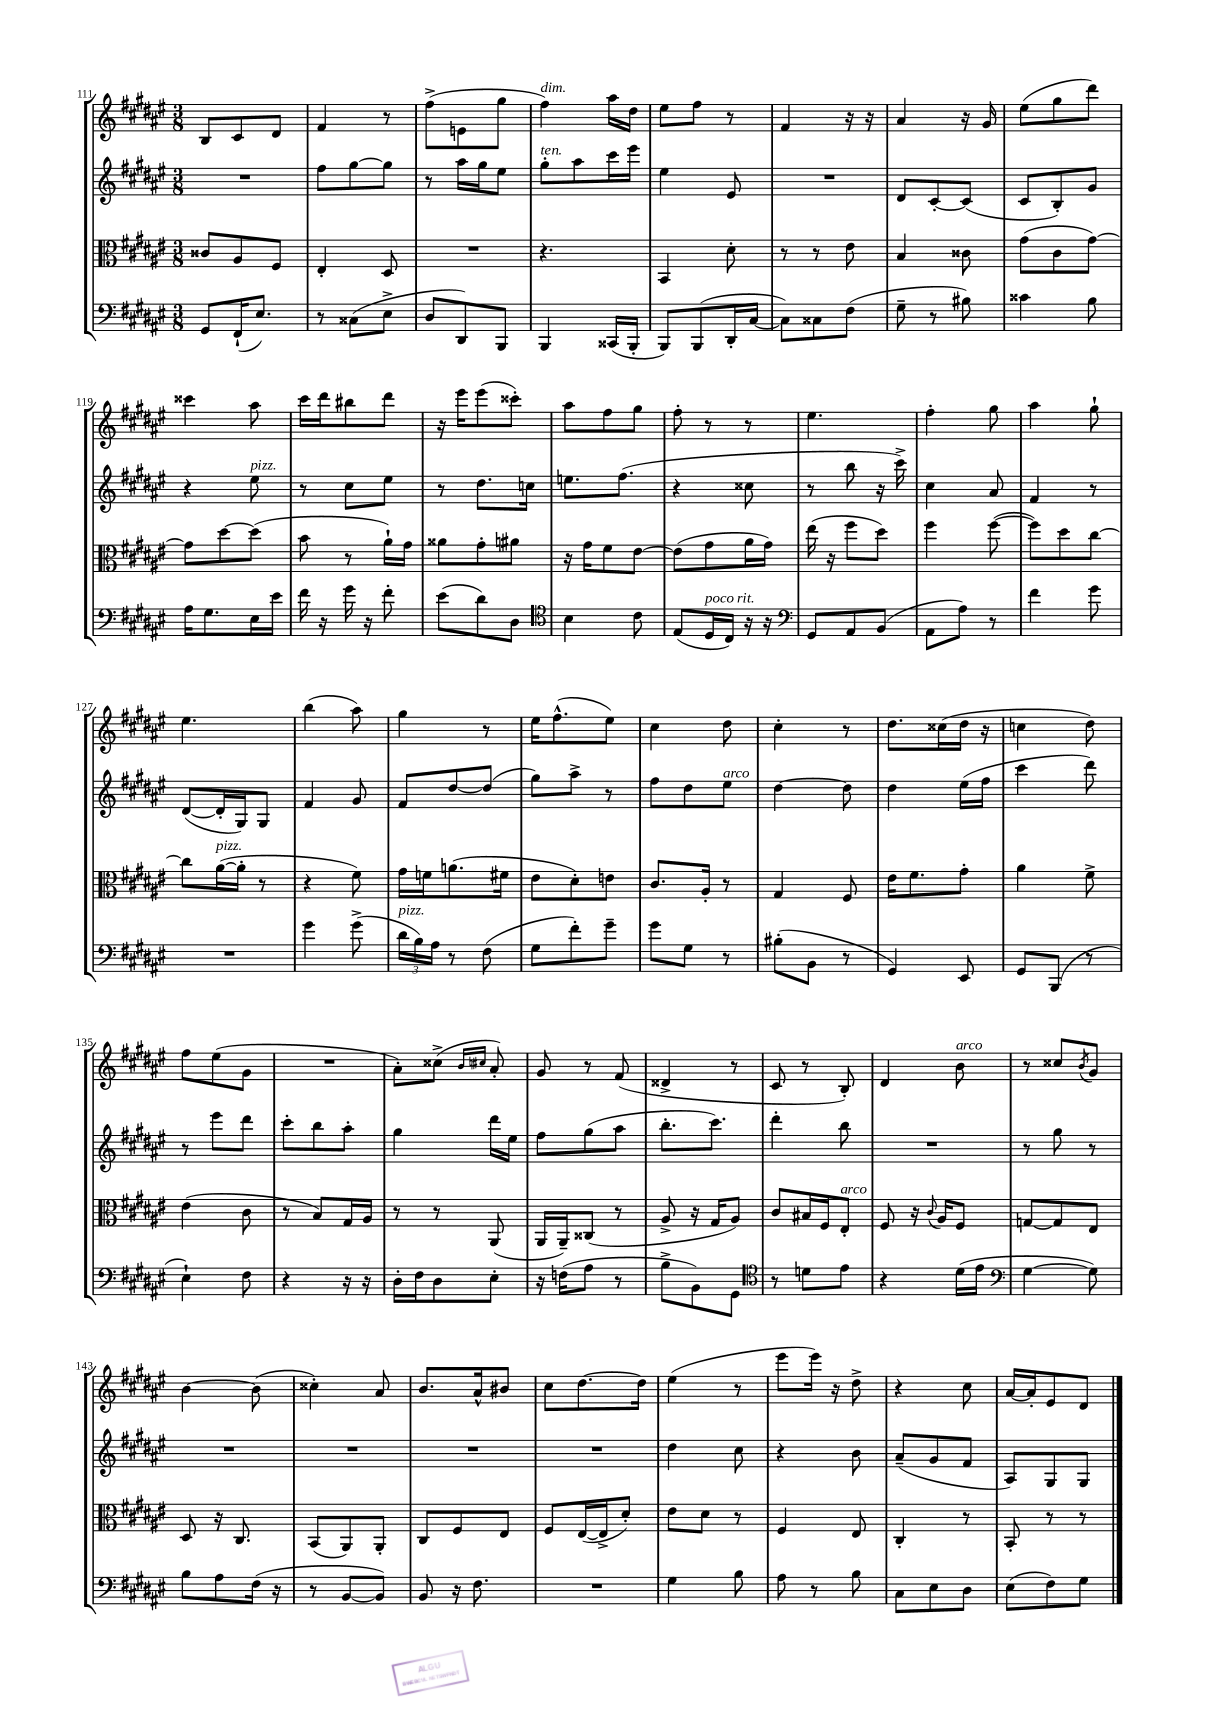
<<
\new StaffGroup <<
\new Staff = "s0" {
    \clef treble \key fis \major \numericTimeSignature \time 3/8
    b8 cis'8 dis'8 |
    fis'4 r8 |
    fis''8->( e'8 gis''8 |
    fis''4^\markup { \italic "dim." }) ais''16 dis''16 |
    eis''8 fis''8 r8 |
    fis'4 r16 r16 |
    ais'4 r16 gis'16 |
    eis''8( gis''8 dis'''8) |
    cisis'''4 ais''8 |
    cis'''16 dis'''16 bis''8 dis'''8 |
    r16 eis'''16 eis'''8( cisis'''8-.) |
    ais''8 fis''8 gis''8 |
    fis''8-. r8 r8 |
    eis''4. |
    fis''4-. gis''8 |
    ais''4 gis''8-! |
    eis''4. |
    b''4( ais''8) |
    gis''4 r8 |
    eis''16 fis''8.-^( eis''8) |
    cis''4 dis''8 |
    cis''4-. r8 |
    dis''8. cisis''16( dis''16 r16 |
    c''4 dis''8) |
    fis''8 eis''8( gis'8 |
    R4. |
    ais'8-.) cisis''8->( \grace { b'16 cis''16 } ais'8-.) |
    gis'8 r8 fis'8( |
    disis'4-> r8 |
    cis'8 r8 b8-.) |
    dis'4 b'8^\markup { \italic "arco" } |
    r8 cisis''8 \acciaccatura { b'8 } gis'8 |
    b'4~ b'8( |
    cisis''4-.) ais'8 |
    b'8. ais'16-^ bis'8 |
    cis''8 dis''8.~ dis''16 |
    eis''4( r8 |
    eis'''8 eis'''16) r16 dis''8-> |
    r4 cis''8 |
    ais'16~ ais'16-. eis'8 dis'8 \bar "|." |
}
\new Staff = "s1" {
    \clef treble \key fis \major \numericTimeSignature \time 3/8
    R4. |
    fis''8 gis''8~ gis''8 |
    r8 ais''16 gis''16 eis''8 |
    gis''8-.^\markup { \italic "ten." } ais''8 cis'''16 eis'''16 |
    eis''4 eis'8 |
    R4. |
    dis'8 cis'8~-. cis'8( |
    cis'8 b8-.) gis'8 |
    r4 eis''8^\markup { \italic "pizz." } |
    r8 cis''8 eis''8 |
    r8 dis''8. c''16 |
    e''8. fis''8.( |
    r4 cisis''8 |
    r8 b''8 r16 cis'''16->) |
    cis''4 ais'8 |
    fis'4 r8 |
    dis'8~( dis'16-. gis16) gis8 |
    fis'4 gis'8 |
    fis'8 dis''8~ dis''8( |
    gis''8) ais''8-> r8 |
    fis''8 dis''8 eis''8^\markup { \italic "arco" } |
    dis''4~ dis''8 |
    dis''4 eis''16( fis''16 |
    cis'''4 dis'''8) |
    r8 eis'''8 dis'''8 |
    cis'''8-. b''8 ais''8-. |
    gis''4 dis'''16 eis''16 |
    fis''8 gis''8( ais''8 |
    b''8.-. cis'''8.) |
    dis'''4-. b''8 |
    R4. |
    r8 gis''8 r8 |
    R4. |
    R4. |
    R4. |
    R4. |
    dis''4 cis''8 |
    r4 b'8 |
    ais'8--( gis'8 fis'8 |
    ais8) gis8 gis8 \bar "|." |
}
\new Staff = "s2" {
    \clef alto \key fis \major \numericTimeSignature \time 3/8
    cisis'8 ais8 fis8 |
    eis4-. dis8 |
    R4. |
    r4. |
    b,4 dis'8-. |
    r8 r8 eis'8 |
    b4 cisis'8 |
    gis'8( cis'8 gis'8~) |
    gis'8 dis''8~ dis''8( |
    b'8 r8 ais'16-!) gis'16 |
    aisis'8 gis'8-. ais'8 |
    r16 gis'16 fis'8 eis'8~ |
    eis'8( gis'8 ais'16 gis'16) |
    eis''16( r16 fis''8 dis''8) |
    fis''4 fis''8~( |
    fis''8) dis''8 cis''8~ |
    cis''8 ais'16~^\markup { \italic "pizz." }( ais'16-. r8 |
    r4 fis'8) |
    gis'16 f'16 a'8.( fis'16 |
    eis'8 dis'8-.) e'8 |
    cis'8. ais16-. r8 |
    gis4 fis8 |
    eis'16 fis'8. gis'8-. |
    ais'4 fis'8-> |
    eis'4( cis'8 |
    r8 b8) gis16 ais16 |
    r8 r8 ais,8( |
    ais,16 ais,16--) cisis8( r8 |
    ais8-> r16 gis16 ais8) |
    cis'8 bis16 fis16 eis8-.^\markup { \italic "arco" } |
    fis8 r16 \appoggiatura { cis'8 } ais16 fis8 |
    g8~ g8 eis8 |
    dis8 r16 cis8. |
    b,8( ais,8) ais,8-. |
    cis8 fis8 eis8 |
    fis8 eis16~( eis16-> dis'8-.) |
    eis'8 dis'8 r8 |
    fis4 eis8 |
    cis4-. r8 |
    b,8-. r8 r8 \bar "|." |
}
\new Staff = "s3" {
    \clef bass \key fis \major \numericTimeSignature \time 3/8
    gis,8 fis,16-!( eis8.) |
    r8 cisis8( eis8-> |
    dis8 dis,8) b,,8 |
    b,,4 cisis,16( b,,16-. |
    b,,8) b,,8( dis,16-. cis16~ |
    cis8) cisis8 fis8( |
    gis8-- r8 bis8) |
    cisis'4 b8 |
    ais16 gis8. eis16 eis'16 |
    fis'16 r16 gis'16 r16 fis'8-. |
    eis'8( dis'8) dis8 |
    \clef tenor b4 cis'8 |
    eis8( dis16^\markup { \italic "poco rit." } cis16) r16 r16 |
    \clef bass gis,8 ais,8 b,8( |
    ais,8 ais8) r8 |
    fis'4 gis'8 |
    R4. |
    gis'4 gis'8->( |
    \tuplet 3/2 { dis'16^\markup { \italic "pizz." } b16) ais16 } r8 fis8( |
    gis8 fis'8-.) gis'8-- |
    gis'8 gis8 r8 |
    bis8-.( b,8 r8 |
    gis,4) eis,8 |
    gis,8 b,,8( r8 |
    eis4-!) fis8 |
    r4 r16 r16 |
    dis16-. fis16 dis8 eis8-. |
    r16 f16( ais8 r8 |
    b8-> b,8) gis,8 |
    \clef tenor r8 d'8 eis'8 |
    r4 dis'16( eis'16 |
    \clef bass gis4~ gis8) |
    b8 ais8 fis16( r16 |
    r8 b,8~ b,8) |
    b,8 r16 fis8. |
    R4. |
    gis4 b8 |
    ais8 r8 b8 |
    cis8 eis8 dis8 |
    eis8( fis8) gis8 \bar "|." |
}
>>
>>
\layout { \context { \Score currentBarNumber = #111 } }
